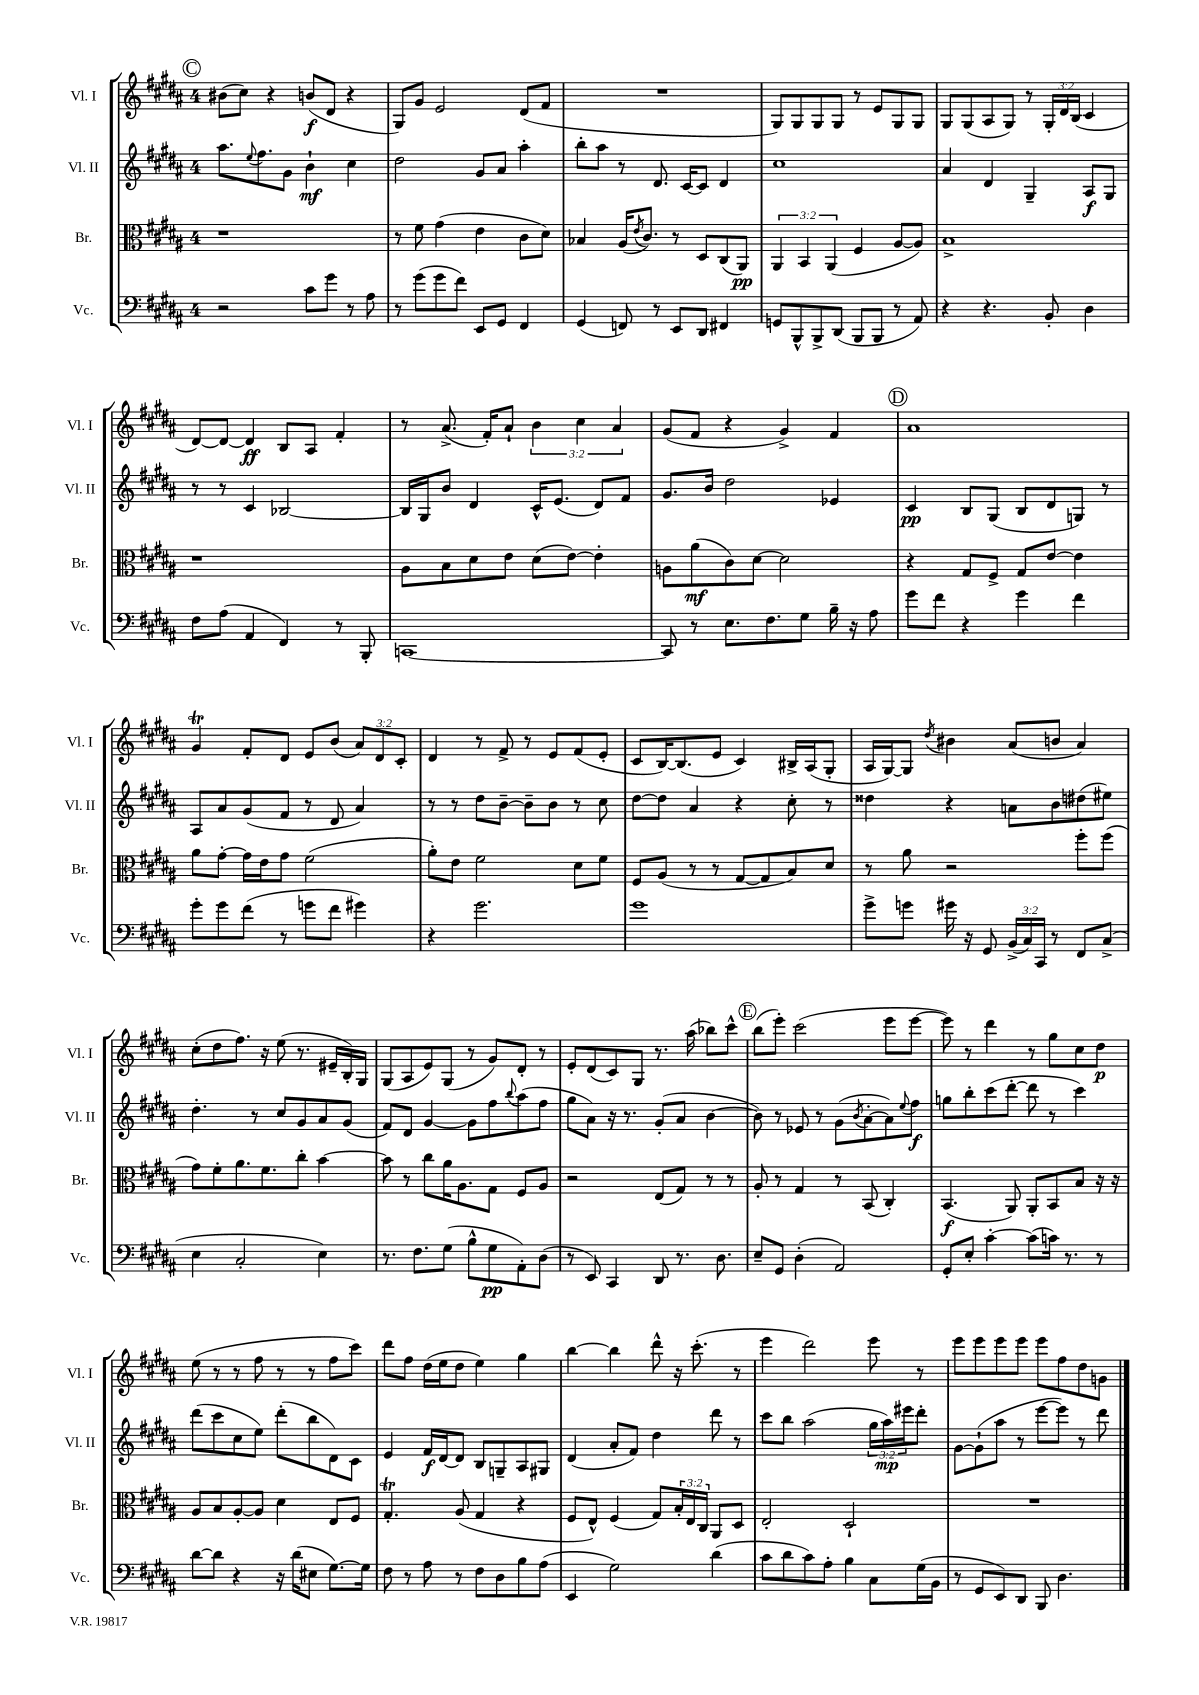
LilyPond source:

<<
\new StaffGroup <<
\new Staff = "s0" \with { instrumentName = "Vl. I" shortInstrumentName = "Vl. I" } {
    \clef treble \key b \major \once \override Staff.TimeSignature.style = #'single-digit \time 4/4 \override Staff.TupletNumber.text = #tuplet-number::calc-fraction-text
    \mark \markup { \circle "C" } bis'8( cis''8) r4 b'8\f( dis'8 r4 |
    gis8) gis'8 e'2 dis'8( fis'8 |
    R1 |
    gis8) gis8 gis8 gis8 r8 e'8 gis8 gis8 |
    gis8 gis8( ais8 gis8) r8 \tuplet 3/2 { gis16-. dis'16 b16( } cis'4 |
    dis'8~) dis'8~ dis'4\ff b8 ais8 fis'4-. |
    r8 ais'8.->( fis'16-.) ais'8-! \tuplet 3/2 { b'4 cis''4 ais'4 } |
    gis'8( fis'8 r4 gis'4->) fis'4 |
    \mark \markup { \circle "D" } ais'1 |
    gis'4\trill fis'8-. dis'8 e'8 b'8( \tuplet 3/2 { ais'8) dis'8 cis'8-. } |
    dis'4 r8 fis'8-> r8 e'8 fis'8( e'8-. |
    cis'8 b16~) b8.( e'8 cis'4) bis16-> ais16( gis8-. |
    ais16 gis16~) gis8 \acciaccatura { dis''8 } bis'4 ais'8( b'8 ais'4) |
    cis''8-.( dis''8 fis''8.) r16 e''8( r8. eis'16-- b16-.) gis16 |
    gis8( ais8 e'8) gis8( r8 gis'8) dis'8-. r8 |
    e'8-. dis'8( cis'8) gis8 r8. ais''16( bes''8) cis'''8-^ |
    \mark \markup { \circle "E" } b''8( e'''8-.) cis'''2( e'''8 e'''8~ |
    e'''8) r8 dis'''4 r8 gis''8 cis''8 dis''8\p |
    e''8( r8 r8 fis''8 r8 r8 fis''8 cis'''8) |
    dis'''8 fis''8 dis''16( e''16 dis''8 e''4) gis''4 |
    b''4~ b''4 dis'''8-^ r16 cis'''8.-.( r8 |
    e'''4 dis'''2) e'''8 r8 |
    e'''8 e'''8 e'''8 e'''8 e'''8 fis''8 dis''8 g'8 \bar "|." |
}
\new Staff = "s1" \with { instrumentName = "Vl. II" shortInstrumentName = "Vl. II" } {
    \clef treble \key b \major \once \override Staff.TimeSignature.style = #'single-digit \time 4/4 \override Staff.TupletNumber.text = #tuplet-number::calc-fraction-text
    \mark \markup { \circle "C" } ais''8. \appoggiatura { e''8 } fis''8. gis'8 b'4-!\mf cis''4 |
    dis''2 gis'8 ais'8 ais''4-. |
    b''8-. ais''8 r8 dis'8. cis'16~ cis'8 dis'4 |
    cis''1 |
    ais'4 dis'4 gis4-- ais8\f gis8 |
    r8 r8 cis'4 bes2~ |
    bes16 gis16 b'8 dis'4 cis'16-^ e'8.( dis'8) fis'8 |
    gis'8. b'16 dis''2 ees'4 |
    \mark \markup { \circle "D" } cis'4\pp b8 gis8( b8 dis'8 g8) r8 |
    ais8 ais'8 gis'8( fis'8 r8 dis'8 ais'4) |
    r8 r8 dis''8 b'8~-- b'8-- b'8 r8 cis''8 |
    dis''8~ dis''8 ais'4 r4 cis''8-. r8 |
    disis''4 r4 a'8 b'8 dis''8( eis''8) |
    dis''4.-. r8 cis''8 gis'8 ais'8 gis'8( |
    fis'8) dis'8 gis'4~ gis'8 fis''8 \appoggiatura { b''8 } ais''8( fis''8 |
    gis''8 ais'8) r16 r8. gis'8-.( ais'8 b'4~ |
    \mark \markup { \circle "E" } b'8) r8 ees'8 r8 gis'8( \acciaccatura { b'8 } ais'8~-. ais'8) \appoggiatura { e''8 } fis''8\f |
    g''8 b''8-. cis'''8( dis'''8~-. dis'''8 r8 cis'''4) |
    dis'''8( cis'''8 cis''8 e''8) dis'''8-.( b''8 dis'8) cis'8 |
    e'4 fis'16\f dis'16~ dis'8 b8 g8-- ais8 gis8 |
    dis'4( ais'8-. fis'8) dis''4 dis'''8 r8 |
    cis'''8 b''8 ais''2( \tuplet 3/2 { gis''16 ais''16\mp) eis'''16 } dis'''8-. |
    gis'8~ gis'8-!( ais''8 r8 e'''8~ e'''8) r8 dis'''8 \bar "|." |
}
\new Staff = "s2" \with { instrumentName = "Br." shortInstrumentName = "Br." } {
    \clef alto \key b \major \once \override Staff.TimeSignature.style = #'single-digit \time 4/4 \override Staff.TupletNumber.text = #tuplet-number::calc-fraction-text
    \mark \markup { \circle "C" } r1 |
    r8 fis'8 gis'4( e'4 cis'8 dis'8) |
    bes4 ais16( \acciaccatura { e'8 } cis'8.) r8 dis8 cis8( ais,8\pp) |
    \tuplet 3/2 { ais,4 b,4 ais,4( } fis4 ais8~ ais8) |
    b1-> |
    r1 |
    ais8 b8 dis'8 e'8 dis'8( e'8~) e'4-. |
    a8 ais'8\mf( cis'8) dis'8~ dis'2 |
    \mark \markup { \circle "D" } r4 gis8 fis8-> gis8 e'8~ e'4 |
    ais'8 gis'8~-. gis'16 e'16 gis'8 fis'2( |
    ais'8-.) e'8 fis'2 dis'8 fis'8 |
    fis8 ais8( r8 r8 gis8~ gis8 b8) dis'8 |
    r8 ais'8 r2 fis''8-. fis''8( |
    gis'8) fis'8-. ais'8. fis'8. cis''8-. b'4~ |
    b'8 r8 cis''8 ais'16 ais8. gis8 fis8 ais8 |
    r2 e8( gis8) r8 r8 |
    \mark \markup { \circle "E" } ais8-. r8 gis4 r8 b,8( cis4-.) |
    b,4.\f( ais,8) ais,8-. b,8 b8 r16 r16 |
    ais8 b8 ais8~-. ais8 dis'4 e8 fis8 |
    gis4.-.\trill ais8( gis4 r4 |
    fis8 e8-^) fis4( gis8) \tuplet 3/2 { b16-. e16 cis16 } ais,8 dis8 |
    e2-. dis2-! |
    R1 \bar "|." |
}
\new Staff = "s3" \with { instrumentName = "Vc." shortInstrumentName = "Vc." } {
    \clef bass \key b \major \once \override Staff.TimeSignature.style = #'single-digit \time 4/4 \override Staff.TupletNumber.text = #tuplet-number::calc-fraction-text
    \mark \markup { \circle "C" } r2 cis'8 gis'8 r8 ais8 |
    r8 gis'8( gis'8 fis'8) e,8 gis,8 fis,4 |
    gis,4( f,8) r8 e,8 dis,8 fis,4 |
    g,8 b,,8-^ b,,8-> dis,8( b,,8 b,,8 r8 ais,8) |
    r4 r4. b,8-. dis4 |
    fis8 ais8( ais,4 fis,4) r8 b,,8-. |
    c,1~ |
    c,8 r8 e8. fis8. gis8 b16-- r16 ais8 |
    \mark \markup { \circle "D" } gis'8 fis'8 r4 gis'4 fis'4 |
    gis'8-. gis'8 fis'8( r8 g'8 fis'8 gis'4) |
    r4 gis'2. |
    gis'1 |
    gis'8-> g'8 gis'16 r16 gis,8 \tuplet 3/2 { b,16->( cis16) cis,16 } r8 fis,8 cis8->( |
    e4 cis2-. e4) |
    r8. fis8. gis8( b8-^ gis8\pp ais,8-.) dis8( |
    r8 e,8) cis,4 dis,8 r8. dis8. |
    \mark \markup { \circle "E" } e8-- gis,8 dis4-.( ais,2) |
    gis,8-. e8-. cis'4~-. cis'8( c'16) r8. r8 |
    dis'8~ dis'8 r4 r16 dis'16( eis8 gis8.~) gis16 |
    fis8 r8 ais8 r8 fis8 dis8 b8 ais8( |
    e,4 gis2) dis'4( |
    cis'8 dis'8 cis'8) ais8-. b4 cis8 gis16( b,16 |
    r8 gis,8 e,8) dis,8 b,,8 dis4. \bar "|." |
}
>>
>>
\layout { \context { \Score \remove "Bar_number_engraver" } }
